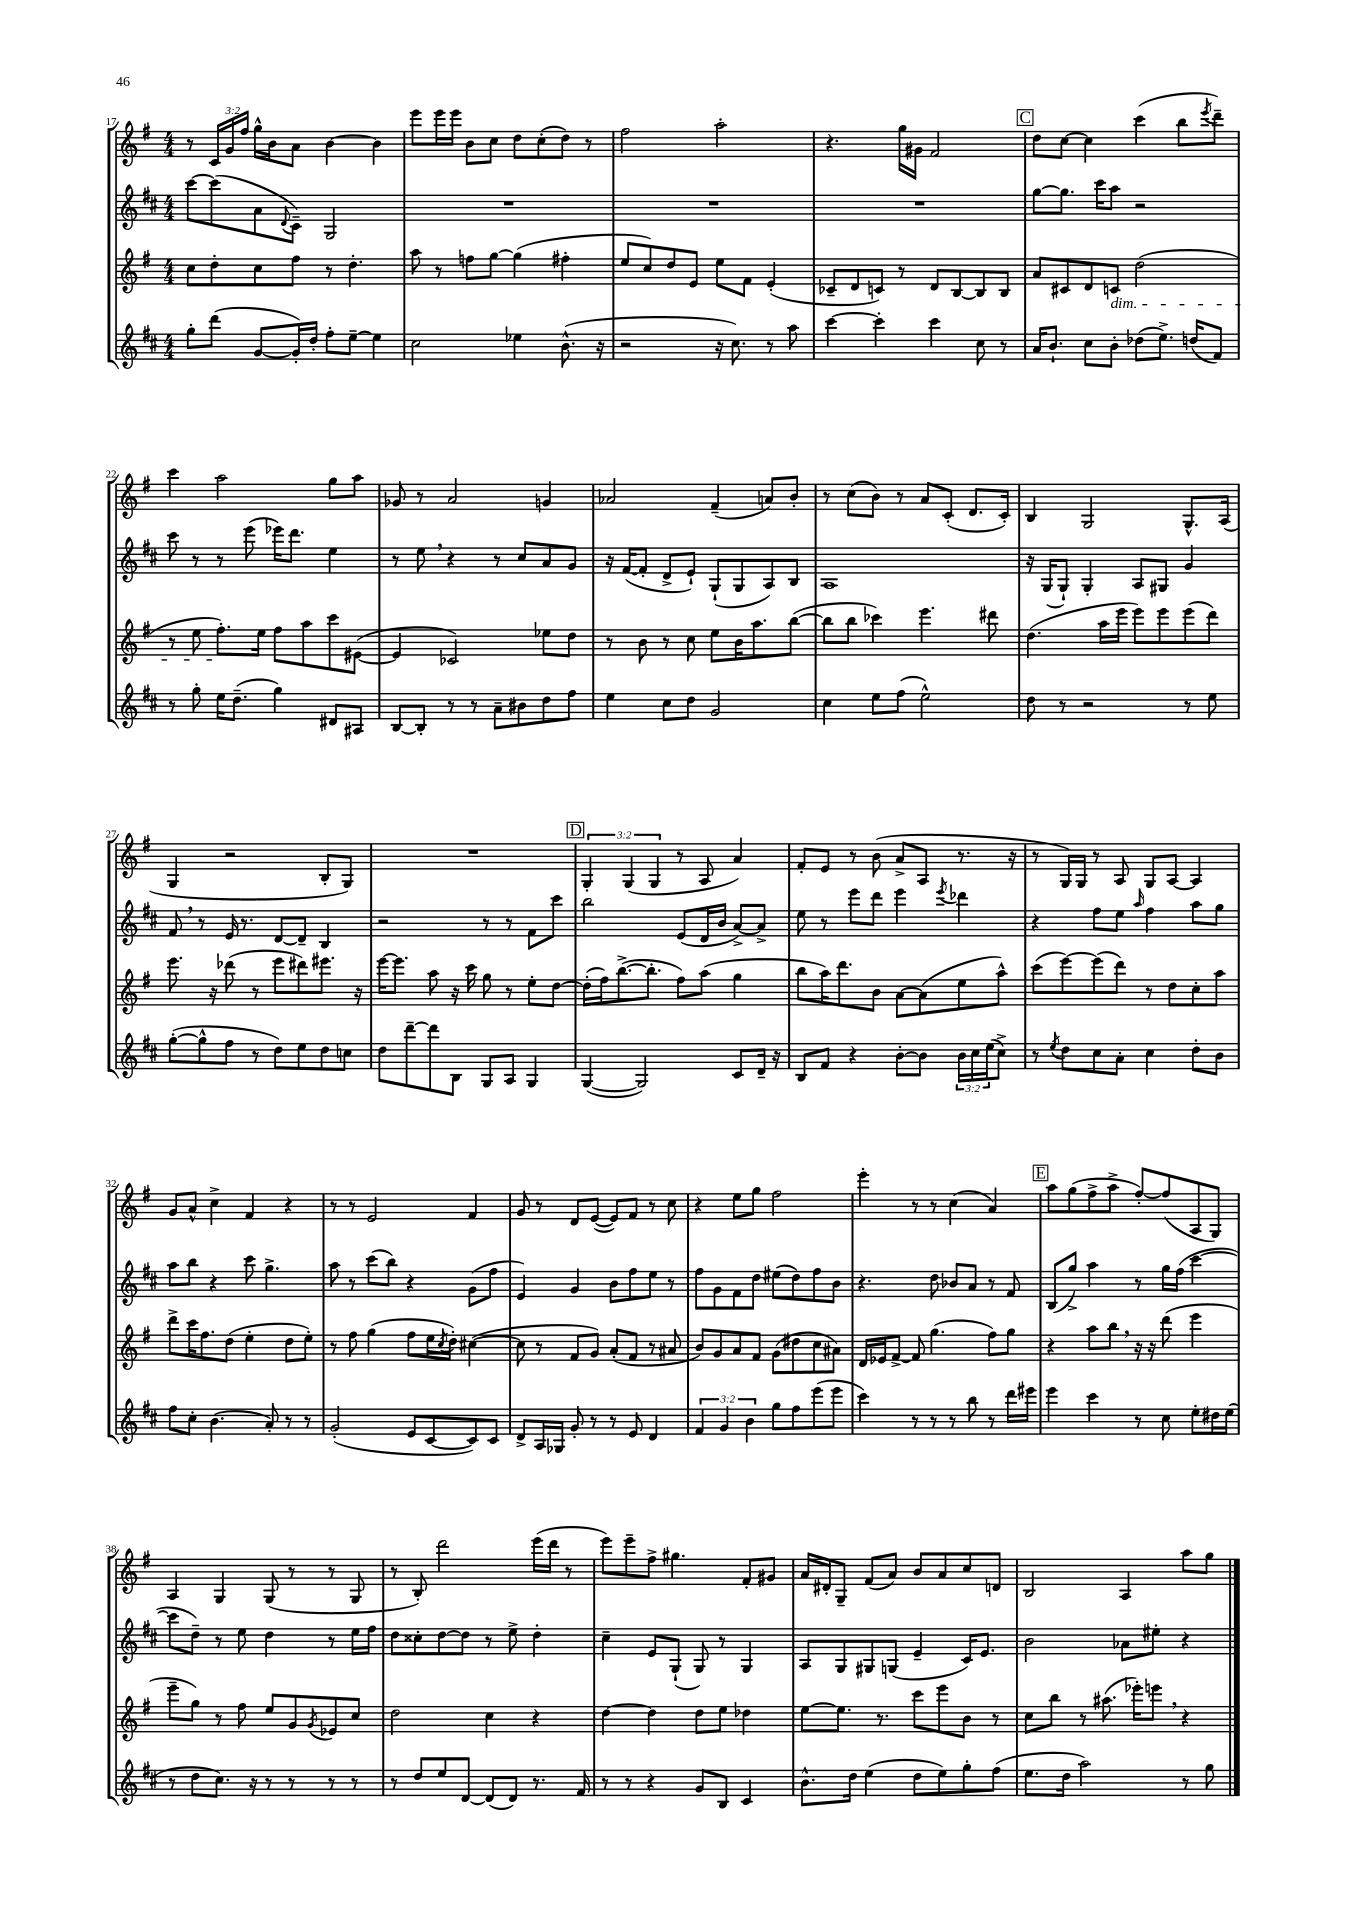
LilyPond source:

<<
\new StaffGroup <<
\new Staff = "s0" {
    \clef treble \key g \major \numericTimeSignature \time 4/4 \override Staff.TupletNumber.text = #tuplet-number::calc-fraction-text
    r8 \tuplet 3/2 { c'16 g'16 fis''16 } g''16-^ b'16 a'8 b'4~ b'4 |
    e'''8 e'''16 e'''16 b'8 c''8 d''8 c''8-.( d''8) r8 |
    fis''2 a''2-. |
    r4. g''16 gis'16 fis'2 |
    \mark \markup { \box "C" } d''8 c''8~ c''4 c'''4( b''8 \acciaccatura { e'''8 } d'''8--) |
    c'''4 a''2 g''8 a''8 |
    ges'8 r8 a'2 g'4 |
    aes'2 fis'4--( a'8) b'8-. |
    r8 c''8( b'8) r8 a'8 c'8-.( d'8. c'16-.) |
    b4 g2 g8.-^ a16( |
    g4 r2 b8-. g8) |
    R1 |
    \mark \markup { \box "D" } \tuplet 3/2 { g4-. g4( g4 } r8 a8 a'4) |
    fis'8-. e'8 r8 b'8( a'8-> a8 r8. r16 |
    r8 g16) g16 r8 a8 g8 a8~ a4 |
    g'8 a'8-^ c''4-> fis'4 r4 |
    r8 r8 e'2 fis'4 |
    g'8 r8 d'8 e'8~( e'8) fis'8 r8 c''8 |
    r4 e''8 g''8 fis''2 |
    e'''4-. r8 r8 c''4( a'4) |
    \mark \markup { \box "E" } a''8 g''8( fis''8-> a''8-> fis''8~-.) fis''8( a8 g8) |
    a4 g4 g8( r8 r8 g8 |
    r8 b8-.) d'''2 e'''16( d'''16 r8 |
    e'''8) e'''8-- fis''8-> gis''4. fis'8-. gis'8 |
    a'16 dis'16-. g8-- fis'8( a'8) b'8 a'8 c''8 d'8 |
    b2 a4 a''8 g''8 \bar "|." |
}
\new Staff = "s1" {
    \clef treble \key d \major \numericTimeSignature \time 4/4
    cis'''8~ cis'''8( a'8 \appoggiatura { d'8 } cis'8--) g2 |
    R1 |
    R1 |
    R1 |
    \mark \markup { \box "C" } g''8~ g''8. cis'''16 a''8 r2 |
    cis'''8 r8 r8 e'''8( ees'''16) d'''8. e''4 |
    r8 e''8 \breathe r4 r8 cis''8 a'8 g'8 |
    r16 fis'16~( fis'8-. d'8-> e'8-!) g8-!( g8 a8) b8 |
    a1 |
    r16 g16( g8-!) g4-. a8 gis8 g'4 |
    fis'8 \breathe r8 e'16 r8. d'8~ d'8-- b4 |
    r2 r8 r8 fis'8 cis'''8 |
    \mark \markup { \box "D" } b''2 e'8( d'16 b'16 a'8~->) a'8-> |
    e''8 r8 e'''8 d'''8 e'''4 \acciaccatura { e'''8 } des'''4 |
    r4 fis''8 e''8 \grace { a''16 } fis''4 a''8 g''8 |
    a''8 b''8 r4 cis'''8 g''4.-> |
    a''8 r8 cis'''8( b''8) r4 g'8( fis''8 |
    e'4) g'4 b'8 fis''8 e''8 r8 |
    fis''8 g'8 fis'8 d''8 eis''8( d''8) fis''8 b'8 |
    r4. d''8 bes'8 a'8 r8 fis'8 |
    \mark \markup { \box "E" } b8( g''8->) a''4 r8 g''16 fis''16( cis'''4~ |
    cis'''8 d''8--) r8 e''8 d''4 r8 e''16 fis''16 |
    d''8 cisis''8-. d''8~ d''8 r8 e''8-> d''4-. |
    cis''4-- e'8 g8-!( g8) r8 g4 |
    a8 g8 gis8 g8( e'4-- cis'16) e'8. |
    b'2 aes'8 eis''8-. r4 \bar "|." |
}
\new Staff = "s2" {
    \clef treble \key g \major \numericTimeSignature \time 4/4
    c''8 d''8-. c''8 fis''8 r8 d''4.-. |
    a''8 r8 f''8 g''8~ g''4( fis''4-. |
    e''8 c''8) d''8 e'8 e''8 fis'8 e'4-.( |
    ces'8-- d'8 c'8) r8 d'8 b8~ b8 b8 |
    \mark \markup { \box "C" } a'8 cis'8 d'8 c'8\dim d''2( |
    r8 e''8 fis''8.-.\!) e''16 fis''8 a''8 c'''8 eis'8~( |
    eis'4 ces'2) ees''8 d''8 |
    r8 b'8 r8 c''8 e''8 b'16 a''8. b''8~( |
    b''8 b''8 ces'''4) e'''4. dis'''8 |
    d''4.( a''16 e'''16 e'''8) e'''8 e'''8( d'''8) |
    e'''8. r16 des'''8( r8 e'''8 dis'''8) eis'''8. r16 |
    e'''16~ e'''8. a''8 r16 c'''16 g''8 r8 e''8-. d''8~ |
    \mark \markup { \box "D" } d''16-.( fis''16) b''8.~->( b''8.-. fis''8) a''8( g''4 |
    b''8 a''16) d'''8. b'8 a'8~ a'8( e''8 a''8-^) |
    c'''8( e'''8~) e'''8( d'''8) r8 d''8 c''8-. a''8 |
    d'''8-> c'''16 fis''8. d''8( e''4-. d''8 e''8-.) |
    r8 fis''8 g''4( fis''8 e''16 \acciaccatura { c''8 } d''16-.) cis''4~( |
    cis''8 r8 fis'8 g'8) a'8-.( fis'8 r8 ais'8 |
    b'8) g'8 a'8 fis'8 g'8( dis''8 c''8 ais'8) |
    d'16 ees'16 fis'8~-> fis'8 g''4.( fis''8) g''8 |
    \mark \markup { \box "E" } r4 a''8 b''8 \breathe r16 r16 d'''8( e'''4 |
    e'''8-- g''8) r8 fis''8 e''8 g'8 \acciaccatura { g'8 } ees'8 c''8 |
    d''2 c''4 r4 |
    d''4~ d''4 d''8 e''8 des''4 |
    e''8~ e''8. r8. c'''8 e'''8 b'8 r8 |
    c''8 b''8 r8 ais''8.( ees'''16-.) e'''8 \breathe r4 \bar "|." |
}
\new Staff = "s3" {
    \clef treble \key d \major \numericTimeSignature \time 4/4 \override Staff.TupletNumber.text = #tuplet-number::calc-fraction-text
    g''8-. d'''8( g'8~ g'16-.) d''16-. fis''8-. e''8~-- e''4 |
    cis''2 ees''4 b'8.-^( r16 |
    r2 r16 cis''8.) r8 a''8 |
    cis'''4~ cis'''4-. cis'''4 cis''8 r8 |
    \mark \markup { \box "C" } a'16 b'8.-! cis''8 b'8-. des''8( e''8.->) d''16( fis'8) |
    r8 g''8-. e''16 d''8.--( g''4) dis'8 ais8 |
    b8~ b8-. r8 r8 a'8-- bis'8 d''8 fis''8 |
    e''4 cis''8 d''8 g'2 |
    cis''4 e''8 fis''8( e''2-^) |
    d''8 r8 r2 r8 e''8 |
    g''8~-.( g''8-^ fis''8 r8 d''8) e''8 d''8 c''8 |
    d''8 d'''8~-- d'''8 b8 g8 a8 g4 |
    \mark \markup { \box "D" } g4~( g2) cis'8 d'16-- r16 |
    b8 fis'8 r4 b'8~-. b'8 \tuplet 3/2 { b'16 cis''16 e''16( } cis''8->) |
    r8 \acciaccatura { e''8 } d''8 cis''8 a'8-. cis''4 d''8-. b'8 |
    fis''8 cis''8-. b'4.( a'8-.) r8 r8 |
    g'2-.( e'8 cis'8~ cis'8) cis'8 |
    d'8-> a16 ges16 g'8-. r8 r8 e'8 d'4 |
    \tuplet 3/2 { fis'4 g'4 b'4 } g''8 fis''8 e'''8( e'''8 |
    cis'''4) r8 r8 r8 b''8 r8 d'''16 eis'''16 |
    \mark \markup { \box "E" } e'''4 cis'''4 r8 cis''8 e''8-. dis''16 e''16( |
    r8 d''8 cis''8.) r16 r8 r8 r8 r8 |
    r8 d''8 e''8 d'8~ d'8( d'8) r8. fis'16 |
    r8 r8 r4 g'8 b8 cis'4 |
    b'8.-^ d''16 e''4( d''8 e''8) g''8-. fis''8( |
    e''8. d''16 a''2) r8 g''8 \bar "|." |
}
>>
>>
\layout { \context { \Score currentBarNumber = #17 } }
